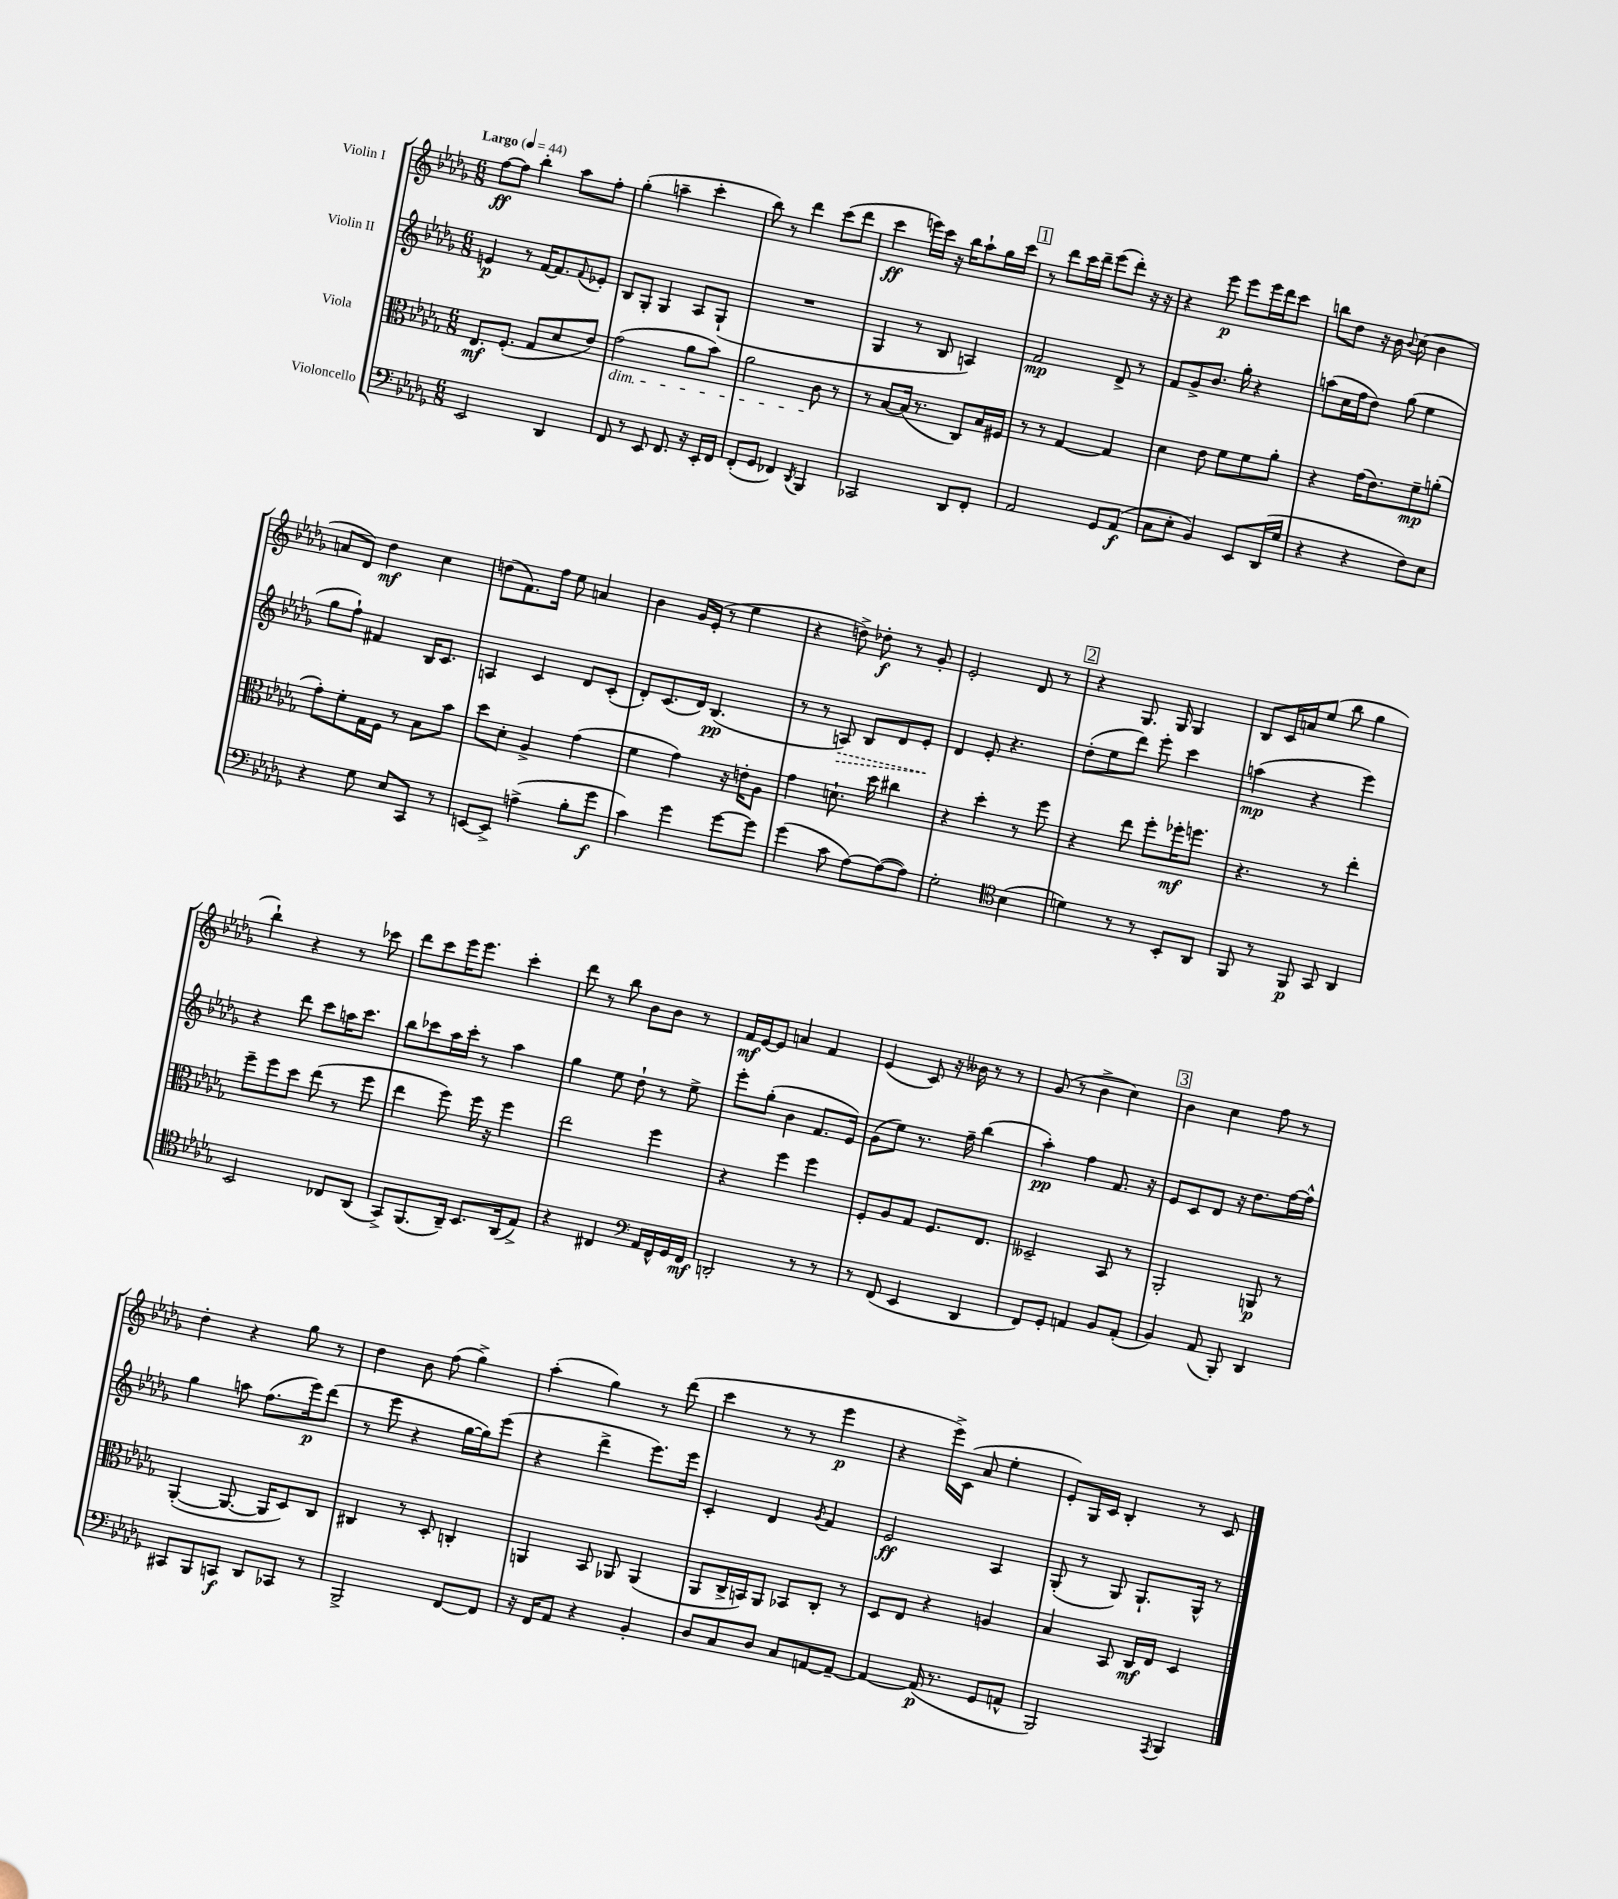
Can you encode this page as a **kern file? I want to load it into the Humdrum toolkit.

**kern	**dynam	**kern	**dynam	**kern	**dynam	**kern	**dynam
*part4	*part4	*part3	*part3	*part2	*part2	*part1	*part1
*staff4	*staff4	*staff3	*staff3	*staff2	*staff2	*staff1	*staff1
*I"Violoncello	*	*I"Viola	*	*I"Violin II	*	*I"Violin I	*
*clefF4	*	*clefC3	*	*clefG2	*	*clefG2	*
*k[b-e-a-d-g-]	*	*k[b-e-a-d-g-]	*	*k[b-e-a-d-g-]	*	*k[b-e-a-d-g-]	*
*M6/8	*	*M6/8	*	*M6/8	*	*M6/8	*
*MM44	*	*MM44	*	*MM44	*	*MM44	*
=1	=1	=1	=1	=1	=1	=1	=1
!	!	!	!	!	!	!LO:TX:a:B:t=Largo	!
2EE-/	.	8.E-/L	mf	4en/	p	[8ff\L	ff
.	.	.	.	.	.	8ff\J]	.
.	.	(8.F'/J	.	.	.	.	.
.	.	.	.	8r	.	4bb-'\	.
.	.	8G-/L	.	[16f/KL	.	.	.
.	.	.	.	8.f/]	.	.	.
4DD-/	.	8d-/	.	.	.	8aa-\L	.
.	.	.	.	8qqf/	.	.	.
.	.	8e-/J)	.	8e-X'/J	.	8ff'\J	.
=2	=2	=2	=2	=2	=2	=2	=2
!	!	!LO:TX:b:i:t=dim.	!	!	!	!	!
8FF/	.	(2g-\	.	8B-/L	.	(4gg-'\	.
8r	.	.	.	8G-'/J	.	.	.
8EE-/	.	.	.	4G-/	.	4aan~\	.
8.FF/	.	.	.	.	.	.	.
.	.	8a-\L	.	8A-/L	.	4ccc'\	.
16r	.	.	.	.	.	.	.
16EE-'/LL	.	8b-\J)	.	(8G-`/J	.	.	.
16FF/JJ	.	.	.	.	.	.	.
=3	=3	=3	=3	=3	=3	=3	=3
(8FF'/L	.	2a-\	.	2.r	.	8bb-\)	.
8GG-/J	.	.	.	.	.	8r	.
4FF-X/)	.	.	.	.	.	4ddd-\	.
8qDD-/	.	.	.	.	.	.	.
4BBB-/	.	8c\	.	.	.	(8ccc\L	.
.	.	8r	.	.	.	8ddd-\J	.
=4	=4	=4	=4	=4	=4	=4	=4
2CC-X/	.	8r	.	4G-/	.	4ccc\	ff
.	.	[8B-/L	.	.	.	.	.
.	.	(16B-/Jk]	.	8r	.	16eeen\LL)	.
.	.	8.r	.	.	.	16ccc\JJ	.
.	.	.	.	8B-/	.	16r	.
.	.	.	.	.	.	16bb-\KL	.
8DD-/L	.	8C/L)	.	4An/)	.	8aa-`\	.
8FF'/J	.	16B-/L	.	.	.	16gg-\L	.
.	.	16F#X/JJ	.	.	.	16ccc\JJ	.
!!LO:REH:place=s1:t=1
=5	=5	=5	=5	=5	=5	=5	=5
2AA-/	.	8r	.	2f/	mp	8r	.
.	.	8r	.	.	.	8ddd-\L	.
.	.	[4G-/	.	.	.	16ccc\L	.
.	.	.	.	.	.	16ddd-~\JJ	.
.	.	.	.	.	.	(8eee-\L	.
8GG-/L	.	4G-/]	.	8d-^/	.	8ddd-'\J)	.
(8AA-/J	f	.	.	8r	.	16r	.
.	.	.	.	.	.	16r	.
=6	=6	=6	=6	=6	=6	=6	=6
8C\L	.	4d-\	.	8f/L	.	4r	.
8E-'\J	.	.	.	8g-^/	.	.	.
4BB-/)	.	8e-\	.	8.b-/J	.	8eee-\	p
.	.	8f\L	.	.	.	8eee-\L	.
.	.	.	.	16gg-'\	.	.	.
8EE-/L	.	8f\	.	4r	.	16eee-\L	.
.	.	.	.	.	.	16ddd-\J	.
(16DD-/L	.	8a-'\J	.	.	.	8ccc\J	.
16G-/JJ	.	.	.	.	.	.	.
=7	=7	=7	=7	=7	=7	=7	=7
4r	.	4r	.	(8aan\L	.	8bbn\L	.
.	.	.	.	16cc\L	.	8dd-\J	.
.	.	.	.	16ff\J	.	.	.
4r	.	(16g-\KL	.	8dd-\J)	.	16r	.
.	.	8.e-\)	.	.	.	16b-\	.
.	.	.	.	.	.	8qqb-/	.
.	.	.	.	(8gg-\	.	(8cc\	.
8F\L)	.	8f~\	mp	4ee-\	.	4b-\	.
8E-\J	.	(8an'\J	.	.	.	.	.
!!LO:LB:g=z
=8	=8	=8	=8	=8	=8	=8	=8
4r	.	8g-'\L)	.	8gg-\L	.	8an/L	.
.	.	8f'\	.	8ff`\J)	.	8d-/J)	.
8G-\	.	16G-\L	.	4f#X/	.	4dd-\	mf
.	.	16F\JJ	.	.	.	.	.
8E-/L	.	8r	.	.	.	.	.
8CC/J	.	8B-\L	.	16B-/KL	.	4cc\	.
.	.	.	.	8.c/J	.	.	.
8r	.	8b-\J	.	.	.	.	.
=9	=9	=9	=9	=9	=9	=9	=9
[8EEn/L	.	8dd-\L	.	4An/	.	(8ddn\L	.
8EE^/J]	.	8d-'\J	.	.	.	8.f\)	.
(4An^\	.	4A-^/	.	4c/	.	.	.
.	.	.	.	.	.	16ff\Jk	.
.	.	.	.	.	.	8ee-\	.
8B-'\L	.	(4g-\	.	8d-/L	.	4an/	.
8g-\J	f	.	.	(8c'/J	.	.	.
=10	=10	=10	=10	=10	=10	=10	=10
4c\)	.	4f\	.	8d-'/L)	.	4b-\	.
.	.	.	.	(8.c/	.	.	.
4g-\	.	4g-\)	.	.	.	16g-/LL	.
.	.	.	.	16d-/Jk)	.	(16e-'/JJ	.
.	.	.	.	(4.B-/	pp	8r	.
[8g-\L	.	16r	.	.	.	4ee-\	.
.	.	16en'\KL	.	.	.	.	.
8g-\J]	.	8A-\J	.	.	.	.	.
=11	=11	=11	=11	=11	=11	=11	=11
(4g-\	.	4g-\	.	8r	.	4r	.
.	.	.	.	8r	.	.	.
!	!	!	!	!	!LO:HP:b	!	!
8c\	.	8.dn`\	.	8An/)	>	8ddn^\)	.
[8A-\L)	.	.	.	8B-/L	.	8dd-X'\	f
.	.	16dd-\	.	.	.	.	.
(8A-\_	.	4cc#X\	.	8d-/	.	8r	.
8A-\J])	.	.	.	8e-'/J	.	8g-'/	.
.	.	.	.	.	]	.	.
=12	=12	=12	=12	=12	=12	=12	=12
2G-'\	.	4r	.	4d-/	.	2e-'/	.
.	.	4dd-'\	.	8e-'/	.	.	.
.	.	.	.	4.r	.	.	.
*clefC4	*	*	*	*	*	*	*
(4B-\	.	8r	.	.	.	8d-/	.
.	.	8ff\	.	.	.	8r	.
!!LO:REH:place=s1:t=2
=13	=13	=13	=13	=13	=13	=13	=13
4dn\)	.	4r	.	(8dd-'\L	.	4r	.
.	.	.	.	8ee-\	.	.	.
8r	.	8ee-\	.	8ddd-\J)	.	8.G-/	.
8r	.	8ff'\L	.	8eee-'\	.	.	.
.	.	.	.	.	.	16G-/	.
8BB-'/L	.	16ff-X'\K	mf	4ccc\	.	4G-/	.
.	.	8.ffn\J	.	.	.	.	.
8AA-/J	.	.	.	.	.	.	.
=14	=14	=14	=14	=14	=14	=14	=14
8FF/	.	4.r	.	(4aan\	mp	8B-/L	.
8r	.	.	.	.	.	16c/L	.
.	.	.	.	.	.	16an/J	.
8FF/	p	.	.	4r	.	(8ee-/J	.
8GG-/	.	8r	.	.	.	8bb-\	.
4AA-/	.	4ee-'\	.	4eee-\)	.	4gg-\	.
!!LO:LB:g=z
=15	=15	=15	=15	=15	=15	=15	=15
2BB-/	.	8ff~\L	.	4r	.	4bb-`\)	.
.	.	8ff\	.	.	.	.	.
.	.	8dd-\J	.	8ddd-\	.	4r	.
.	.	(8ee-\	.	8ccc\L	.	.	.
8C-X/L	.	8r	.	16aan\K	.	8r	.
.	.	.	.	8.ccc\J	.	.	.
(8AA-/J	.	8ff\	.	.	.	8ccc-X\	.
=16	=16	=16	=16	=16	=16	=16	=16
8GG-^/L)	.	4ee-\	.	8bb-\L	.	8ddd-\L	.
(8.FF/	.	.	.	8ccc-X\	.	8ccc\	.
.	.	8ff\)	.	16aa-\L	.	16eee-\K	.
16AA-~/Jk)	.	.	.	16ccc-'\JJ	.	8.eee-\J	.
8.BB-/L	.	16ff\	.	8r	.	.	.
.	.	16r	.	.	.	.	.
.	.	4ff\	.	4aa-\	.	4ccc'\	.
(16AA-/k	.	.	.	.	.	.	.
8E-^/J)	.	.	.	.	.	.	.
=17	=17	=17	=17	=17	=17	=17	=17
4r	.	2ee-\	.	4gg-\	.	8ddd-\	.
.	.	.	.	.	.	8r	.
4C#X/	.	.	.	8ee-\	.	8bb-\	.
.	.	.	.	8dd-`\	.	8b-\L	.
*clefF4	*	*	*	*	*	*	*
16AA-/LL	.	4ff\	.	8r	.	8b-\J	.
16FF^^/	.	.	.	.	.	.	.
16GG-/	.	.	.	8ee-^\	.	8r	.
16FF/JJ	mf	.	.	.	.	.	.
=18	=18	=18	=18	=18	=18	=18	=18
2DDn'/	.	4r	.	8eee-'\L	.	16f/LL	mf
.	.	.	.	.	.	[16e-/J	.
.	.	.	.	(8gg-'\J	.	8e-/J]	.
.	.	4ff\	.	4b-\	.	4an/	.
8r	.	4ff\	.	8.f/L	.	4f/	.
8r	.	.	.	.	.	.	.
.	.	.	.	16e-/Jk)	.	.	.
=19	=19	=19	=19	=19	=19	=19	=19
8r	.	8F'/L	.	(8g-\L	.	(4e-/	.
(8FF/	.	8A-/	.	8ee-\J)	.	.	.
4EE-/	.	8G-/J	.	8.r	.	8c/)	.
.	.	8.F/L	.	.	.	16r	.
.	.	.	.	16ff~\	.	16b--X\	.
4DD-/	.	.	.	(4bb-\	.	8r	.
.	.	8.E-/J	.	.	.	.	.
.	.	.	.	.	.	8r	.
=20	=20	=20	=20	=20	=20	=20	=20
8FF/L)	.	2D--X~/	.	4aa-'\)	pp	(8g-/	.
8GG-'/J	.	.	.	.	.	8r	.
4AAn/	.	.	.	4ff\	.	4b-^\	.
8BB-/L	.	8BB-/	.	8.f/	.	4cc\)	.
(8AA'/J	.	8r	.	.	.	.	.
.	.	.	.	16r	.	.	.
!!LO:REH:place=s1:t=3
=21	=21	=21	=21	=21	=21	=21	=21
4BB-/)	.	2AA-'/	.	8e-/L	.	4b-\	.
.	.	.	.	8c/	.	.	.
(8AA-/	.	.	.	8d-/J	.	4cc\	.
8BBB-'/)	.	.	.	16r	.	.	.
.	.	.	.	8.dd-\L	.	.	.
4DD-/	.	8AAn/	p	.	.	8ff\	.
.	.	8r	.	[16ff\L	.	8r	.
.	.	.	.	16ff^^\JJ]	.	.	.
!!LO:LB:g=z
=22	=22	=22	=22	=22	=22	=22	=22
8CC#X/L	.	([4AA-'/	.	4gg-\	.	4dd-'\	.
8BBB-/	.	.	.	.	.	.	.
8CCn/J	f	8.AA-/_	.	8aan\	.	4r	.
8DD-/L	.	.	.	(8.ff\L	.	.	.
.	.	16AA-/KL]	.	.	.	.	.
8CC-X/J	.	8D-/)	.	.	.	8gg-\	.
.	.	.	.	16eee-\k)	p	.	.
8r	.	8C/J	.	(8ddd-\J	.	8r	.
=23	=23	=23	=23	=23	=23	=23	=23
2BBB-^/	.	4C#X/	.	8r	.	4dd-\	.
.	.	.	.	8eee-\	.	.	.
.	.	8r	.	4r	.	8b-\	.
.	.	8D-'/	.	.	.	(8ff\	.
[8FF/L	.	4Cn'/	.	[16gg-\LL	.	4gg-^\)	.
.	.	.	.	16gg-\J])	.	.	.
8FF/J]	.	.	.	(8eee-\J	.	.	.
=24	=24	=24	=24	=24	=24	=24	=24
16r	.	4AAn/	.	4r	.	(4aa-'\	.
16FF/KL	.	.	.	.	.	.	.
8AA-/J	.	.	.	.	.	.	.
4r	.	8BB-/	.	4ddd-^\	.	4gg-\)	.
.	.	8AA-X/	.	.	.	.	.
4BB-'/	.	(4AA-/	.	8.eee-\L)	.	8r	.
.	.	.	.	.	.	(8ddd-\	.
.	.	.	.	16eee-\Jk	.	.	.
=25	=25	=25	=25	=25	=25	=25	=25
8D-/L	.	8AA-/L	.	4c'/	.	4ccc\	.
8C/	.	16C^/L	.	.	.	.	.
.	.	16BBn/J)	.	.	.	.	.
8D-/J	.	8AA-/J	.	4d-/	.	8r	.
8C/L	.	8BB-X/L	.	.	.	8r	.
.	.	.	.	8qg-/	.	.	.
[8AAn/	.	8C'/J	.	4f/	.	4eee-\	p
8AA~/J_	.	8r	.	.	.	.	.
=26	=26	=26	=26	=26	=26	=26	=26
4AA/_	.	8D-/L	.	2e-/	ff	4r	.
.	.	8E-/J	.	.	.	.	.
(16AA/]	p	4r	.	.	.	16eee-^\LL)	.
8.r	.	.	.	.	.	(16c\JJ	.
.	.	.	.	.	.	8a-/	.
8GG-/L	.	4An/	.	4A-/	.	4ee-'\	.
8AAn^^/J	.	.	.	.	.	.	.
=27	=27	=27	=27	=27	=27	=27	=27
2BBB-/)	.	4B-/	.	(8G-'/	.	8e-'/L)	.
.	.	.	.	8r	.	16G-/L	.
.	.	.	.	.	.	16c/JJ	.
.	.	8BB-/	.	8G-/)	.	4B-'/	.
.	.	16C/LL	mf	8.G-`/L	.	.	.
.	.	16E-/JJ	.	.	.	.	.
8qAAA-/	.	.	.	.	.	.	.
4BBB-/	.	4D-/	.	.	.	8r	.
.	.	.	.	16G-^^/Jk	.	.	.
.	.	.	.	8r	.	8c/	.
==	==	==	==	==	==	==	==
*-	*-	*-	*-	*-	*-	*-	*-
